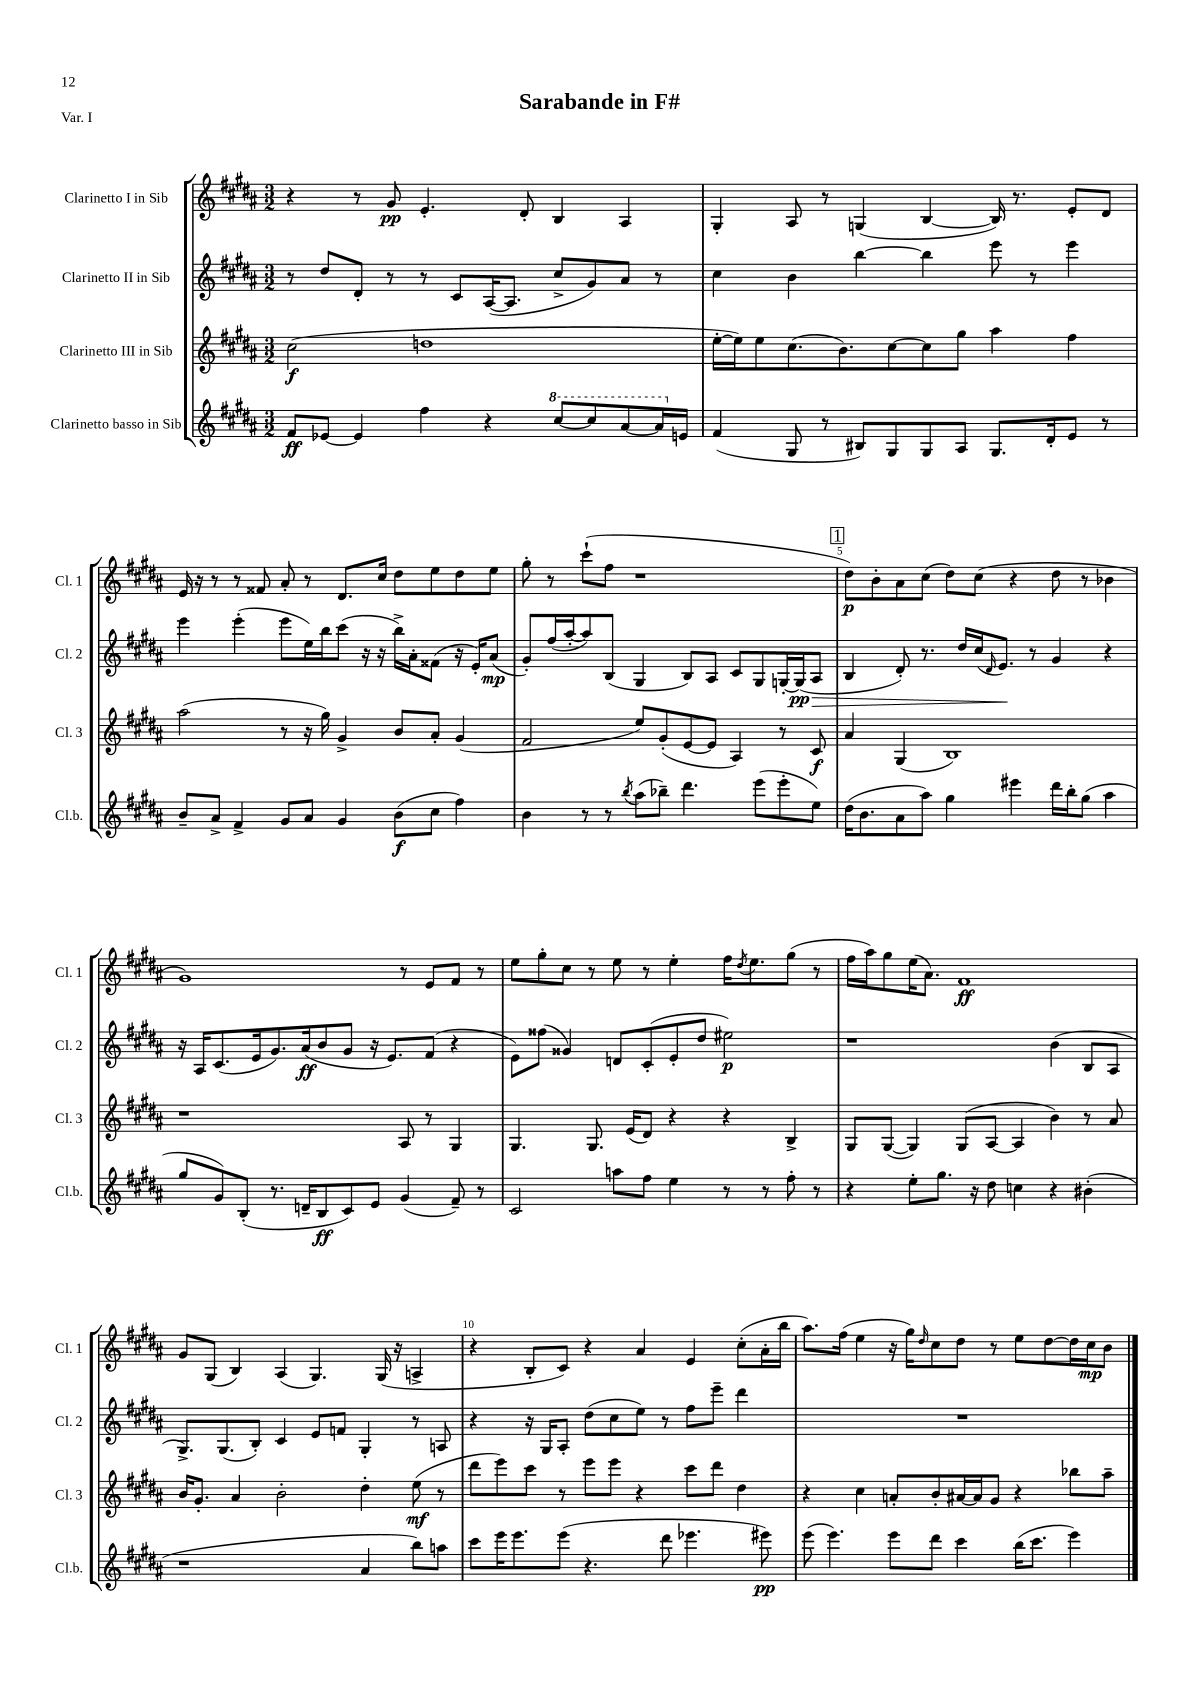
\header { title = "Sarabande in F#" piece = "Var. I" }
<<
\new StaffGroup <<
\new Staff = "s0" \with { instrumentName = "Clarinetto I in Sib" shortInstrumentName = "Cl. 1" } {
    \clef treble \key b \major \numericTimeSignature \time 3/2
    r4 r8 gis'8\pp e'4.-. dis'8-. b4 ais4 |
    gis4-. ais8 r8 g4( b4~ b16) r8. e'8-. dis'8 |
    e'16 r16 r8 r8 fisis'8 ais'8-. r8 dis'8. cis''16 dis''8 e''8 dis''8 e''8 |
    gis''8-. r8 cis'''8-!( fis''8 r1 |
    \mark \markup { \box "1" } dis''8\p) b'8-. ais'8 cis''8( dis''8) cis''8( r4 dis''8 r8 bes'4 |
    gis'1) r8 e'8 fis'8 r8 |
    e''8 gis''8-. cis''8 r8 e''8 r8 e''4-. fis''16 \acciaccatura { dis''8 } e''8. gis''8( r8 |
    fis''16 ais''16) gis''8 e''16( ais'8.) fis'1\ff |
    gis'8 gis8( b4) ais4( gis4.) gis16( r16 a4-> |
    r4 b8-. cis'8) r4 ais'4 e'4 cis''8-.( ais'16-. b''16 |
    ais''8.) fis''16( e''4 r16 gis''16) \grace { dis''16 } cis''8 dis''8 r8 e''8 dis''8~ dis''16 cis''16\mp b'8 \bar "|." |
}
\new Staff = "s1" \with { instrumentName = "Clarinetto II in Sib" shortInstrumentName = "Cl. 2" } {
    \clef treble \key b \major \numericTimeSignature \time 3/2
    r8 dis''8 dis'8-. r8 r8 cis'8 ais16~( ais8. cis''8-> gis'8) ais'8 r8 |
    cis''4 b'4 b''4~ b''4 e'''8 r8 e'''4 |
    e'''4 e'''4-.( e'''8 e''16) b''16 cis'''8( r16 r16 b''16->) ais'16-. fisis'8( r16 e'16-.) ais'8\mp( |
    gis'8-.) fis''16( ais''16~-. ais''8) b8( gis4 b8) ais8 cis'8 gis8 g16~-. g16\pp( ais8\> |
    \mark \markup { \box "1" } b4 dis'8-.) r8. dis''16 cis''16( \grace { dis'16 } e'8.\!) r8 gis'4 r4 |
    r16 ais16 cis'8.( e'16 gis'8.) ais'16\ff( b'8 gis'8 r16 e'8.) fis'8( r4 |
    e'8) fisis''8( gisis'4) d'8 cis'8-.( e'8-. dis''8 eis''2\p) |
    r1 b'4( b8 ais8 |
    gis8.->) gis8.( b8-.) cis'4 e'8 f'8 gis4-. r8 a8 |
    r4 r16 gis16 ais8-. dis''8( cis''8 e''8) r8 fis''8 e'''8-- dis'''4 |
    R1. \bar "|." |
}
\new Staff = "s2" \with { instrumentName = "Clarinetto III in Sib" shortInstrumentName = "Cl. 3" } {
    \clef treble \key b \major \numericTimeSignature \time 3/2
    cis''2\f( d''1 |
    e''16~-. e''16) e''8 cis''8.( b'8.) cis''8~ cis''8 gis''8 ais''4 fis''4 |
    ais''2( r8 r16 gis''16) gis'4-> b'8 ais'8-. gis'4( |
    fis'2 e''8) gis'8-.( e'8~ e'8 ais4) r8 cis'8\f |
    \mark \markup { \box "1" } ais'4 gis4( b1) |
    r1 ais8 r8 gis4 |
    gis4. gis8. e'16( dis'8) r4 r4 b4-> |
    gis8 gis8~( gis4) gis8( ais8~ ais4 b'4) r8 ais'8 |
    b'16 gis'8.-. ais'4 b'2-. dis''4-. e''8\mf( r8 |
    dis'''8 e'''8) cis'''8 r8 e'''8 e'''8 r4 cis'''8 dis'''8 dis''4 |
    r4 cis''4 a'8-. b'8-. ais'16~ ais'16 gis'8 r4 bes''8 ais''8-- \bar "|." |
}
\new Staff = "s3" \with { instrumentName = "Clarinetto basso in Sib" shortInstrumentName = "Cl.b." } {
    \clef treble \key b \major \numericTimeSignature \time 3/2
    fis'8\ff ees'8~ ees'4 fis''4 r4 \ottava #1 cis'''8~ cis'''8 ais''8~ ais''16 \ottava #0 e'16 |
    fis'4( gis8 r8 bis8) gis8 gis8 ais8 gis8. dis'16-. e'8 r8 |
    b'8-- ais'8-> fis'4-> gis'8 ais'8 gis'4 b'8\f( cis''8 fis''4) |
    b'4 r8 r8 \acciaccatura { b''8 } ais''8( bes''8--) dis'''4. e'''8( e'''8-. e''8) |
    \mark \markup { \box "1" } dis''16( b'8. ais'8 ais''8) gis''4 eis'''4 dis'''16 b''16-. gis''8( ais''4 |
    gis''8 gis'8) b8-.( r8. d'16-- b8\ff cis'8) e'8 gis'4( fis'8--) r8 |
    cis'2 a''8 fis''8 e''4 r8 r8 fis''8-. r8 |
    r4 e''8-. gis''8. r16 dis''8 c''4 r4 bis'4-.( |
    r1 ais'4 b''8) a''8 |
    cis'''8 e'''16 e'''8. e'''8( r4. dis'''8 ees'''4. eis'''8\pp) |
    e'''8( e'''4.) e'''8 dis'''8 cis'''4 b''16( cis'''8. e'''4) \bar "|." |
}
>>
>>
\layout { \context { \Score \override BarNumber.break-visibility = ##(#f #t #t) barNumberVisibility = #(every-nth-bar-number-visible 5) } }
